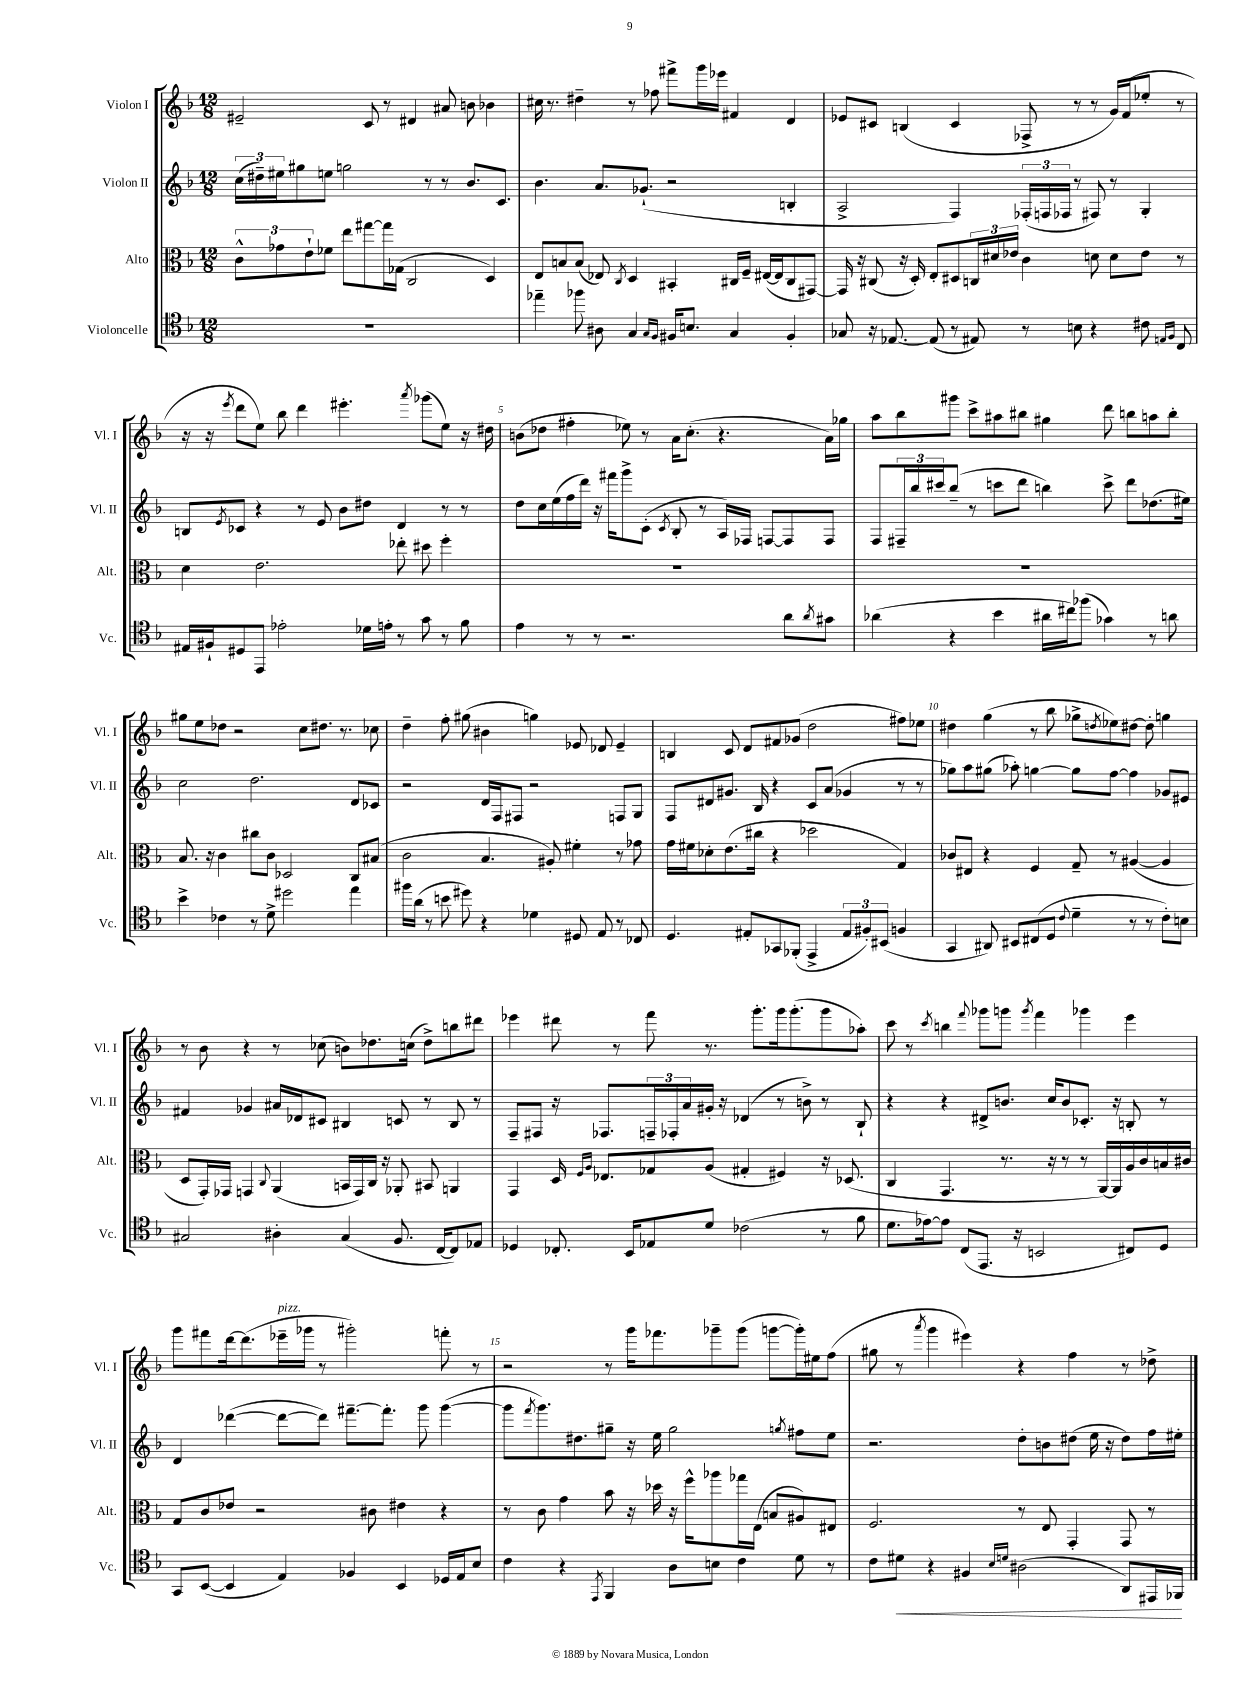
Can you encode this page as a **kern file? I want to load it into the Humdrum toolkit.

**kern	**kern	**kern	**kern
*staff4	*staff3	*staff2	*staff1
*clefC4	*clefC3	*clefG2	*clefG2
*k[b-]	*k[b-]	*k[b-]	*k[b-]
*M12/8	*M12/8	*M12/8	*M12/8
1.r	12c^^\L	(24cc\LL	2e#~/
.	.	24dd#~\)	.
.	12g-\	24ee#\J	.
.	.	8gg#\	.
.	12e`\	.	.
.	8f-\J	8ee\J	.
.	8ee\L	2gg\	.
.	[8gg#\	.	8c/
.	16gg#\]L	.	8r
.	(16G-\JJ	.	.
.	2C/	.	4d#/
.	.	8r	.
.	.	8r	8a#/
.	.	8.b-/L	8b\
.	4D/)	.	4b-\
.	.	8.c/J	.
=	=	=	=
4ee-~\	8E/L	4.b-\	16cc#\
.	.	.	8.r
.	8B/	.	.
8ff-\	(8B/J	.	4dd#~\
8A#\	8E-/)	8.a/L	.
.	8qC/	.	.
4G/	4D/	.	8r
.	.	(8.g-`/J	.
.	.	.	8ff-\
16qqG/LL	.	.	.
16qqF/JJ	.	.	.
16F#/LK	4BB#'/	2r	8fff#^\L
8.B/J	.	.	.
.	.	.	16ggg\L
.	.	.	16eee-\JJ
4G/	16C#/LL	.	4f#/
.	16F~/JJ	.	.
.	([16E#/LL	.	.
.	16E#/]J	.	.
4F#'/	8C#/	4B'/	4d/
.	[8GG#/J)	.	.
=	=	=	=
8G-/	16GG#/]	2A^/	8e-/L
.	16r	.	.
16r	(8C#/	.	8c#/J
[8.E-/	.	.	.
.	16r	.	(4B/
.	16D'/)	.	.
(8E-/]	8E'/L	.	.
8r	8D#/	4F/)	4c#/
8E#/)	24C/L	.	.
.	24d#/	.	.
.	24e-/JJ	.	.
8r	4c\	(24F-'/LL	8F-^/
.	.	24F/	.
.	.	24F-/JJ	.
8B\	.	8r	8r
4r	8d\	8F#/)	8r
.	8d\L	8r	16g/LL)
.	.	.	(16f/J
8c#\	8e-\J	4G'/	8ee-'/J
16qqE/LL	.	.	.
16qqF/JJ	.	.	.
8C/	8r	.	8r
=	=	=	=
16E#/LL	4d\	8B/L	16r
16F#`/J	.	.	16r
.	.	8qe/	8qeee/
8D#/	.	8c-/J	8ddd\L
8EE/J	2.e\	4r	8ee\J)
2e-'\	.	.	8bb-\
.	.	8r	4ddd\
.	.	8e/	.
.	.	8b-\L	4.eee#'\
16d-\LL	.	8dd#\J	.
16e'\JJ	.	.	.
8r	8ee-'\	4d/	.
.	.	.	8qaaa/
8g\	8dd#\	.	(8ggg-\L
8r	4ff'\	8r	8ee\J)
8f\	.	8r	16r
.	.	.	16dd#\
=	=	=	=
4e\	1.r	8dd\L	(8b\L
.	.	16cc\L	8dd-\J
.	.	(16ee\	.
8r	.	16ff\	4ff#'\
.	.	16ddd\JJ)	.
8r	.	16r	.
.	.	16fff#\LK	.
2.r	.	8ggg^\	8ee-\)
.	.	(8c'\J	8r
.	.	8qc/	.
.	.	8B-'/	16a\LK
.	.	.	(8.cc'\J
.	.	8r	.
.	.	16A/LL)	4.r
.	.	16F-/JJ	.
.	.	[8F/L	.
8a\L	.	8F/]	.
8qa/	.	.	.
8g#\J	.	8F/J	16a\LL)
.	.	.	16gg-\JJ
=	=	=	=
(4a-\	1.r	8F/L	8aa\L
.	.	24F#~/L	8bb-\
.	.	24bb-/	.
.	.	24ccc#/J	.
4r	.	(8bb-~/J	8ggg#\J
.	.	8r	8ccc^\L
4b-\	.	8ccc\L	8aa#\
.	.	8ddd\J	8bb#\J
16a#\LL	.	4bb\)	4gg#\
16cc#\J)	.	.	.
(8ff-\J	.	.	.
4g-\)	.	8ccc^\	8ddd\
.	.	8ddd\L	8bb\L
8r	.	(8.dd-\	8aa\
8a\	.	.	8bb'\J
.	.	16ee#\Jk)	.
=	=	=	=
4b-^\	8.B-/	2cc\	8gg#\L
.	.	.	8ee\
.	16r	.	.
4c-\	4c\	.	8dd-\J
.	.	.	2r
8r	8cc#\L	2.dd\	.
8d^\	8c\J	.	.
2dd#\	2D-/	.	.
.	.	.	8cc\L
.	.	.	8.dd#\J
.	.	.	8.r
4ee\	8C/L	8d/L	.
.	(8B#/J	8c-/J	8cc-\
=	=	=	=
16ff#\LL	2c\	2r	4dd~\
(16a\JJ	.	.	.
8r	.	.	.
8b\	.	.	8ff'\
8dd#\)	.	.	(8gg#\
4r	4.B-/	16d/LL	4b#\
.	.	16F/J	.
.	.	8F#/J	.
4d-\	.	2r	4gg\)
.	8A#'/)	.	.
8D#/	4f#'\	.	8e-/
8E/	.	.	8d-/
8r	8r	8F/L	4e-~/
8C-/	8g-\	8G/J	.
=	=	=	=
4.D/	16g\LL	8F/L	4B/
.	16f#\J	.	.
.	8d-'\	8d#/	.
.	(8.e\	8.g#/J	8c/
8E#'/L	.	.	8d/L
.	16cc#\Jk	16B-/	.
8GG-/	4r	4r	8f#/
(8FF-'/J	.	.	(8g-/J
4EE^/	2dd-\	8c/L	2dd\
.	.	(8a/J	.
12E#/L	.	4g-/	.
12F#'/)	.	.	.
(12BB#/J	.	.	.
4F/	4G/)	8r	8ff#\L)
.	.	8r	8ee-\J
=	=	=	=
4GG/	8c-/L	8gg-\L)	4dd#\
.	8E#/J	8aa\	.
8AA#/)	4r	(8gg#\J	(4gg\
8BB#/L	.	8aa-'\)	.
(8C#/	4F/	[4gg\	8r
8D/J	.	.	8bb-\
8qqc/	.	.	.
4d~\	8G~/	8gg\]L	8gg-^\L
.	.	.	8qdd/
.	8r	[8ff\J	8ee-\)
8r	([4A#/	4ff\]	[8dd#\J
8r	.	.	8dd#'\]
8c'\L)	4A#/]	8g-/L	4gg\
8B\J	.	8e#/J	.
=	=	=	=
2G#/	8D/L	4f#/	8r
.	16GG'/L)	.	8b-\
.	16GG-/JJ	.	.
.	4GG/	4g-/	4r
.	8qqC/	.	.
4A#'\	(4AA/	16a#/LL	8r
.	.	16d-/J	.
.	.	8c#/J	(8cc-\
(4G#/	16BB/LL	4B#/	8b\L)
.	16GG/)	.	.
.	16C/JJ	.	8.dd-\
.	16r	.	.
8.F/	8AA-'/	8c/	.
.	.	.	(16cc\Jk
.	8BB#/	8r	8dd-^\L)
[16C/LK	.	.	.
8C/])	4AA/	8B#/	8bb\
8E-/J	.	8r	8ddd#\J
=	=	=	=
4D-/	4GG/	8F~/L	4eee-\
.	.	8F#/J	.
8.C-'/	16D/	16r	8ddd#\
.	16qqF/LL	.	.
.	16qqA/JJ	.	.
.	8.E-/L	8.F-/L	.
.	.	.	8r
16BB-/LK	.	.	.
8E-/	8G-/	24F~/L	8fff\
.	.	24F-'/	.
.	.	24a/	.
8d/J	(8A/J	16g#'/JJ	8.r
.	.	16r	.
(2c-\	4G#'/	(4d-/	.
.	.	.	8.ggg'\L
.	4F#/)	8r	16ggg\k
.	.	.	(8.ggg'\
.	.	8b^\)	.
8r	16r	8r	8ggg\
.	(8.D-/	.	.
8f\	.	8B-`/	8aa-'\J)
=	=	=	=
8.d\L	4C/	4r	8ccc\
.	.	.	8r
[16e-\k)	.	.	.
.	.	.	8qccc/
8e-\]J	4.GG/	4r	4bb\
(8C/L	.	.	.
.	.	.	8qqfff/
8.EE/J	.	8d#^/L	8ggg-\L
.	8.r	8.b/J	8ggg\J
16r	.	.	.
.	.	.	8qggg/
2BB/	.	.	4fff\
.	16r	16cc/LK	.
.	8r	8b/	.
.	8r	8.c-'/J	4ggg-\
.	[16AA/LL)	.	.
.	16AA/]	16r	.
8C#/L)	16A/	8B'/	4eee\
.	16c/	.	.
8D/J	16B/	8r	.
.	16c#/JJ	.	.
=	=	=	=
8GG/L	8G/L	4d/	8ggg\L
([8BB-/J	8c/	.	8fff#\
4BB-/]	8e-/J	([4ddd-\	[16ddd\k
.	.	.	(8.ddd\]
.	2r	.	.
4E/)	.	8ddd-\_L	16eee-~\L
.	.	.	16ggg-\JJ
.	.	8ddd-\]J)	8r
4F-/	.	[8.fff#~\L	2ggg#'\)
.	8c#\	.	.
.	.	8.fff#'\]J	.
4BB-/	4e#\	.	.
.	.	8ggg\	.
16D-/LL	4r	([4ggg\	8fff'\
16E/J	.	.	.
8B-/J	.	.	8r
=	=	=	=
4c\	8r	8ggg\]L	2r
.	.	8qfff/	.
.	8c\	8.ggg\)	.
4r	4g\	.	.
.	.	8.dd#\	.
8qEE/	.	.	.
4FF/	8b-\	8gg#~\J	8r
.	16r	16r	16ggg\LK
.	16dd-\	16ee\	8.fff-\
8A\L	16r	2gg#\	.
.	16ff^^\LK	.	.
8B\J	8aa-\	.	8ggg-~\
4c\	16gg-\L	.	(8ggg-\J
.	(16E\JJ	.	.
.	8B/L	.	[8ggg\L
.	.	8qgg/	.
8d\	8A#/)	8ff#\L	16ggg'\]L)
.	.	.	16ee#\J
8r	8E#/J	8ee\J	(8ff\J
=	=	=	=
8c\L	2.F/	2.r	8gg#\
8d#\J	.	.	8r
.	.	.	8qaaa/
4r	.	.	4ggg\
4F#/	.	.	4eee#\)
16qqB-/LL	.	.	.
16qqd/JJ	.	.	.
(2A#\	8r	8dd'\L	4r
.	8E/	8b\	.
.	4GG'/	(8dd#\J	4ff\
.	.	16ee\	.
.	.	16r	.
8AA/L)	8GG/	8dd#\L)	8r
16EE#/L	8r	16ff\L	8dd-^\
16FF-/JJ	.	16ee#'\JJ	.
==	==	==	==
*-	*-	*-	*-
